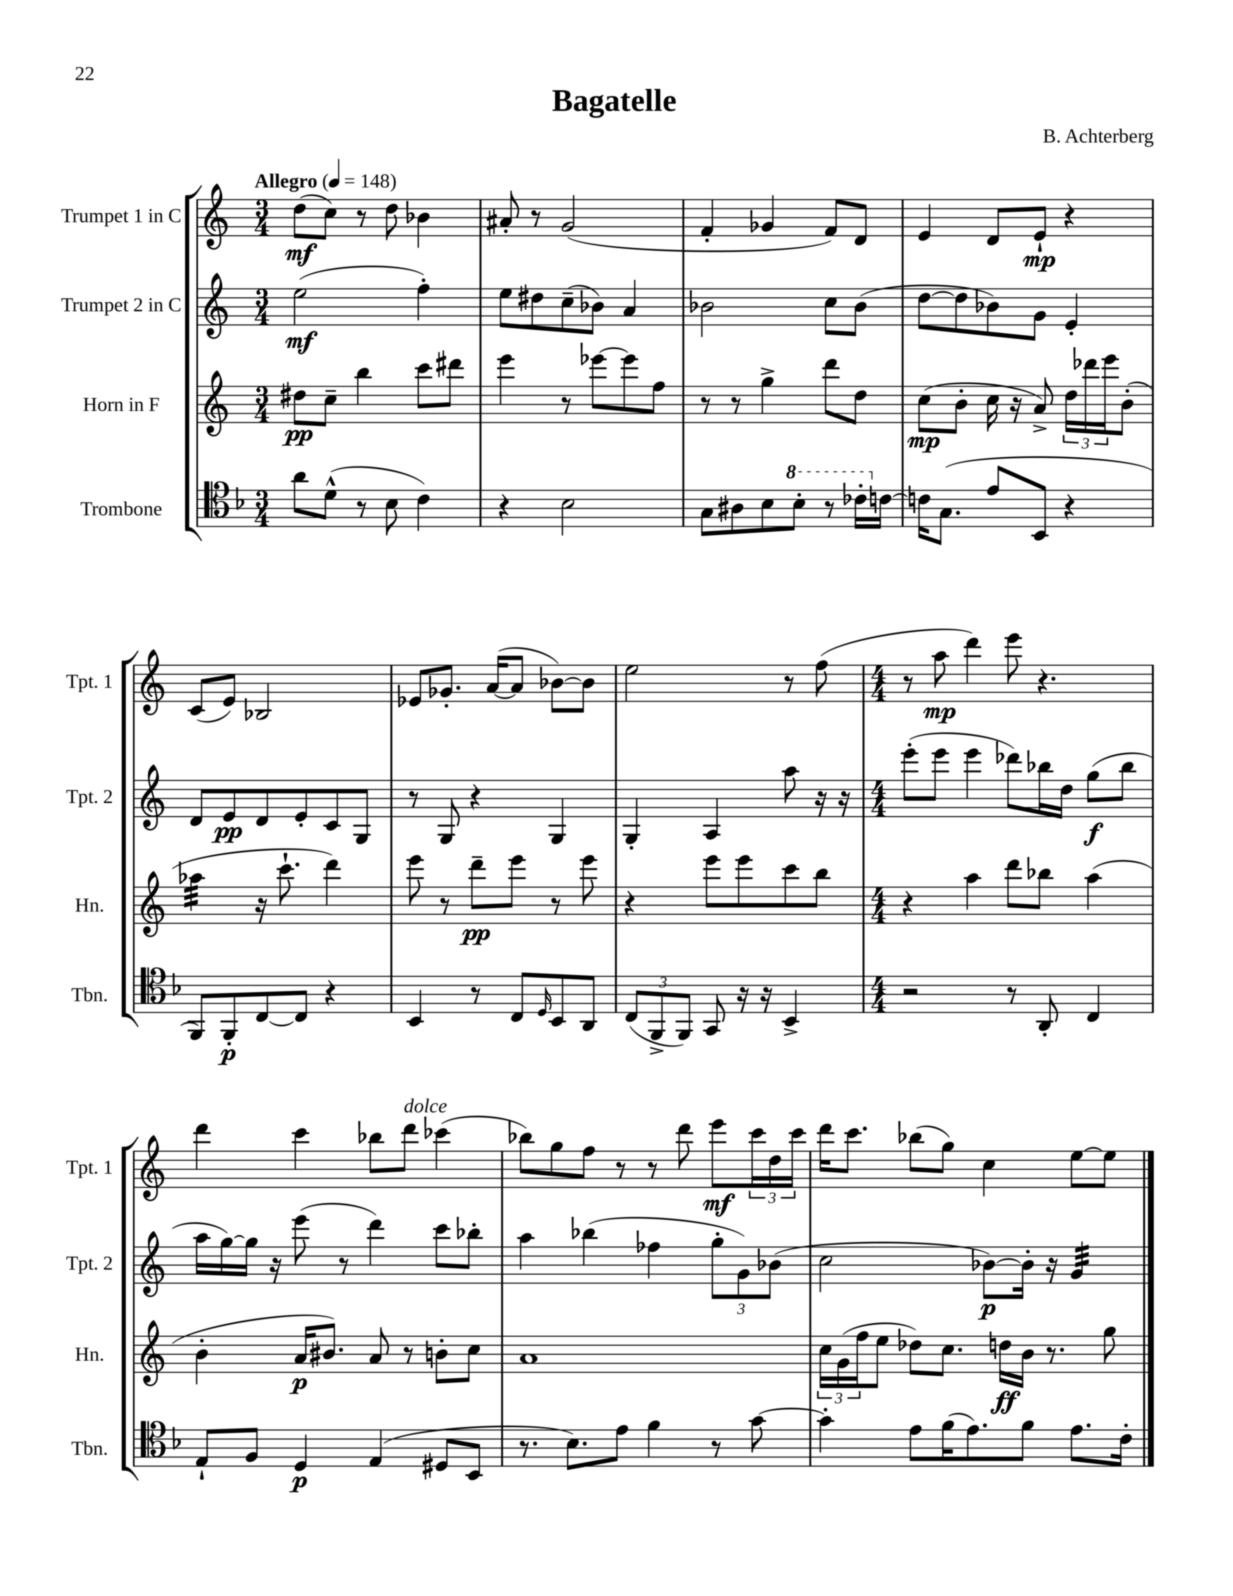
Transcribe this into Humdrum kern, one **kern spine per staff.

**kern	**kern	**kern	**kern
*staff4	*staff3	*staff2	*staff1
*clefC4	*clefG2	*clefG2	*clefG2
*k[b-]	*k[]	*k[]	*k[]
*M3/4	*M3/4	*M3/4	*M3/4
*MM148	*MM148	*MM148	*MM148
8a	8dd#	(2ee	(8dd
(8d^^	8cc~	.	8cc)
8r	4bb	.	8r
8B-	.	.	8dd
4c)	8ccc	4ff')	4b-
.	8ddd#	.	.
=	=	=	=
4r	4eee	8ee	8a#'
.	.	8dd#	8r
2B-	8r	(8cc~	(2g
.	[8eee-	8b-)	.
.	8eee-]	4a	.
.	8ff	.	.
=	=	=	=
8G	8r	2b-	4f'
8A#	8r	.	.
8B-	4gg^	.	4g-
8b-'	.	.	.
8r	8ddd	8cc	8f)
16cc-'	8dd	(8b-	8d
[16c	.	.	.
=	=	=	=
16c]	(8cc	[8dd	4e
(8.G	.	.	.
.	8b'	8dd]	.
8e	16cc	8b-)	8d
.	16r	.	.
8BB-	8a^)	8g	8e`
4r	24dd	4e'	4r
.	24ddd-	.	.
.	24eee	.	.
.	(8b'	.	.
=	=	=	=
8FF)	4aa-	8d	(8c
8FF'	.	8e	8e)
[8C	16r	8d	2B-
.	8.ccc`	.	.
8C]	.	8e'	.
4r	4ddd)	8c	.
.	.	8G	.
=	=	=	=
4BB-	8eee	8r	8e-
.	8r	8G	8.g-'
8r	8ddd~	4r	.
.	.	.	([16a
8C	8eee	.	8a]
16qqD	.	.	.
8BB-	8r	4G	[8b-)
8AA	8eee	.	8b-]
=	=	=	=
(12C	4r	4G'	2ee
12FF^	.	.	.
12FF)	.	.	.
8GG	8eee	4A	.
16r	8eee	.	.
16r	.	.	.
4BB-^	8ccc	8aa	8r
.	8bb	16r	(8ff
.	.	16r	.
=	=	=	=
*M4/4	*M4/4	*M4/4	*M4/4
2r	4r	(8eee'	8r
.	.	8eee	8aa
.	4aa	4eee	4ddd)
8r	8ddd	8ddd-)	8eee
8AA'	8bb-	16bb-	4.r
.	.	16dd	.
4C	(4aa	(8gg	.
.	.	8bb-	.
=	=	=	=
8E`	4b'	16aa	4ddd
.	.	[16gg)	.
8F	.	16gg]	.
.	.	16r	.
4D	16a	(8eee	4ccc
.	8.b#)	.	.
.	.	8r	.
(4E	8a	4ddd)	8bb-
.	8r	.	8ddd
8D#	8b'	8ccc	(4ccc-
8BB-	8cc	8bb-'	.
=	=	=	=
8.r	1a	4aa	8bb-)
.	.	.	8gg
8.B-)	.	.	.
.	.	(4bb-	8ff
8e	.	.	8r
4f	.	4ff-	8r
.	.	.	8ddd
8r	.	12gg'	8eee
.	.	12g)	.
[8g	.	.	24ccc
.	.	(12b-	24dd
.	.	.	24ccc
=	=	=	=
4g']	24cc	2cc	16ddd
.	(24g	.	.
.	.	.	8.ccc
.	24ff	.	.
.	8ee	.	.
8e	8dd-)	.	(8bb-
(16f	8.cc	.	8gg)
8.e)	.	.	.
.	.	[8b-)	4cc
.	16dd	.	.
8f	16b	16b-']	.
.	8.r	16r	.
8.e	.	4g	[8ee
.	8gg	.	8ee]
16c'	.	.	.
==	==	==	==
*-	*-	*-	*-
